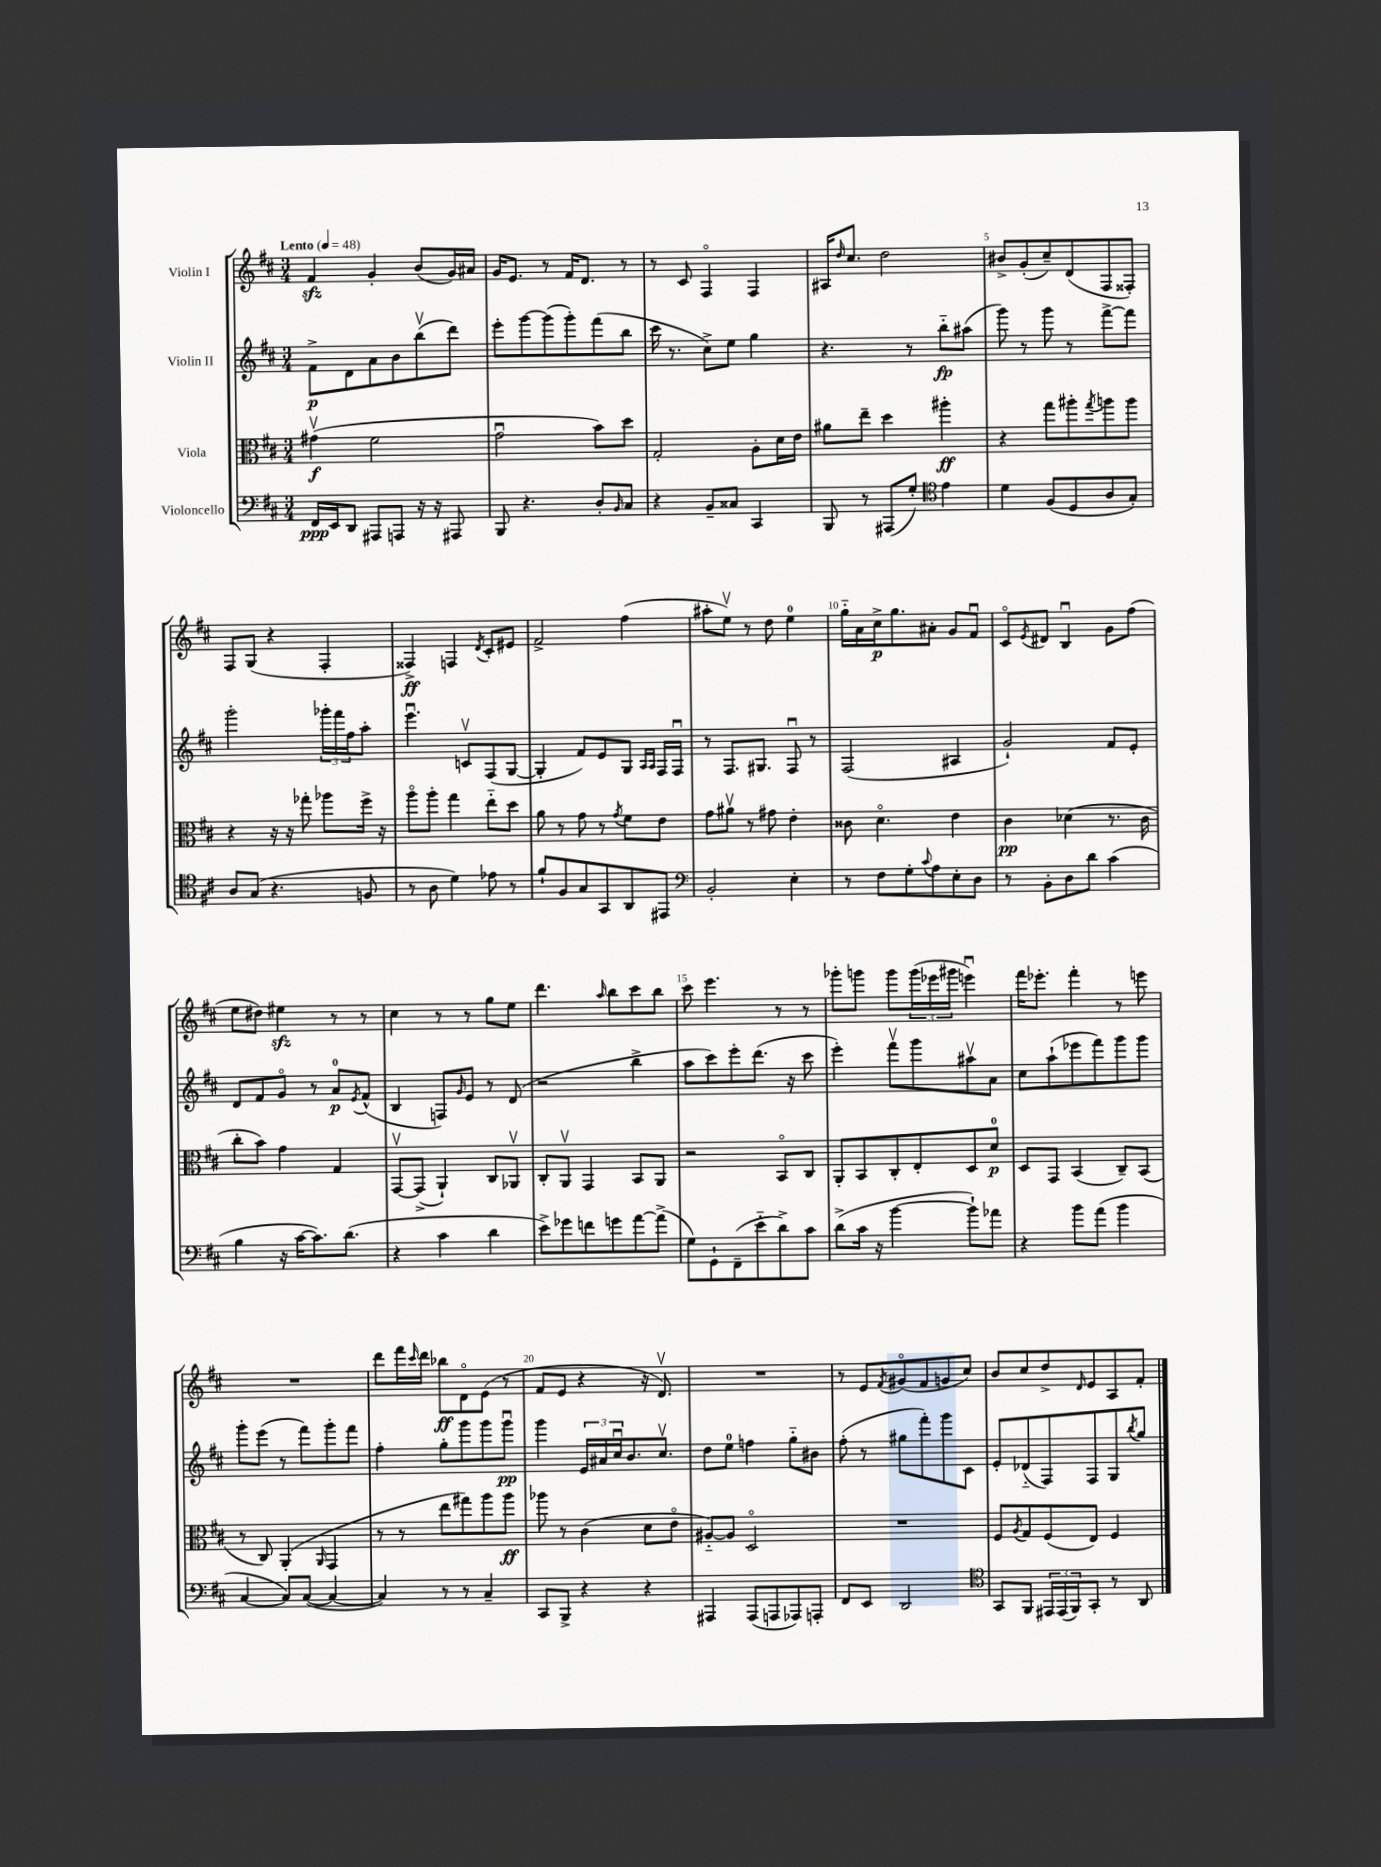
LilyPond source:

<<
\new StaffGroup <<
\new Staff = "s0" \with { instrumentName = "Violin I" } {
    \clef treble \key d \major \numericTimeSignature \time 3/4 \tempo "Lento" 4 = 48
    fis'4\sfz g'4-. b'8( g'16) ais'16 |
    g'16 e'8. r8 fis'16 d'8. r8 |
    r8 cis'8 fis4\flageolet fis4 |
    ais16 \grace { d''16 } cis''8. d''2 |
    bis'8-> g'8-.( cis''8--) d'8( fis8 fisis8-.) |
    fis8 g8( r4 fis4-. |
    fisis4->\ff) f4 \acciaccatura { d'8 } cis'8-. eis'8 |
    fis'2-> fis''4( |
    ais''8-. e''8\upbow) r8 d''8 e''4-0 |
    g''16-_ a'16 cis''16->\p g''8. ais'8-. g'8 fis'8\downbow |
    cis'8\flageolet \acciaccatura { e'8 } dis'8 b4\downbow g'8 fis''8( |
    e''8 dis''8) eis''4\sfz r8 r8 |
    cis''4 r8 r8 g''8 e''8 |
    d'''4. \grace { a''16 } b''8 cis'''8 b''8 |
    cis'''8 e'''4. r8 r8 |
    ges'''8-. g'''8 g'''8 \tuplet 3/2 { g'''16( ees'''16 gis'''16 } e'''4\downbow) |
    fis'''16 ees'''8.-. fis'''4-. r8 e'''8 |
    R2. |
    d'''8 fis'''16 \grace { cis'''16 } d'''16 bes''8\ff d'8\flageolet e'8( r8 |
    fis'8 e'8 r4 r16 d'8.\upbow) |
    R2. |
    r8 e'8 \acciaccatura { fis'8 } gis'8\flageolet( fis'8 g'8 cis''8) |
    b'8 cis''8 d''8-> \grace { d'16 } e'8 a8 fis'8-. \bar "|." |
}
\new Staff = "s1" \with { instrumentName = "Violin II" } {
    \clef treble \key d \major \numericTimeSignature \time 3/4
    fis'8->\p d'8 a'8 b'8 b''8\upbow( d'''8) |
    e'''8-. g'''8~ g'''8( g'''8-.) fis'''8( b''8 |
    cis'''16 r8. cis''8->) e''8 g''4 |
    r4. r8 b''8-_\fp ais''8( |
    g'''8) r8 g'''8 r8 fis'''8~-> fis'''8 |
    g'''2-. \tuplet 3/2 { ges'''16-. fis'''16 fis''16 } a''8-. |
    e'''4.\downbow c'8\upbow fis8( g8~ |
    g4-. fis'8) e'8 g8 \grace { a16 a16 } fis16 fis16\downbow |
    r8 fis8. gis8. fis8\downbow r8 |
    fis2( ais4 |
    g'2-!) fis'8 e'8-. |
    d'8 fis'8 g'8\flageolet r8 a'8-0\p \acciaccatura { e'8 } fis'8-^( |
    b4 f8) \grace { g'16 } e'8 r8 d'8( |
    r2 b''4-> |
    a''8 cis'''8) e'''8-. d'''8.( r16 cis'''8 |
    e'''4-.) fis'''8\upbow g'''8 ais''8\upbow a'8 |
    cis''8 a''8-!( ees'''8 fis'''8) g'''8 g'''8 |
    g'''8-. e'''8( r8 fis'''8) g'''8-. fis'''8 |
    fis''4-. g''8-. g'''8 g'''8 g'''8\downbow\pp |
    g'''4 \tuplet 3/2 { e'16 ais'16 cis''16\downbow } b'8. cis''8.\upbow |
    d''8 e''8-0 f''4 g''8-_ bis'8 |
    fis''8-.( r8 gis''8 fis'''8-.) g'''8 cis'8 |
    e'8-. des'8-_( fis8) fis8 g8 \acciaccatura { b''8 } g''8 \bar "|." |
}
\new Staff = "s2" \with { instrumentName = "Viola" } {
    \clef alto \key d \major \numericTimeSignature \time 3/4
    gis'4\upbow\f( fis'2 |
    g'2\downbow b'8) d''8 |
    g2-. a8-. d'16 e'16 |
    ais'8 e''8-- d''4 ais''4-.\ff |
    r4 g''8 ais''8-. \acciaccatura { g''8 } a''8 a''8 |
    r4 r16 r16 ges''8-. aes''8 fis''16-> r16 |
    a''8\flageolet a''8-. g''4 e''8-_ d''8 |
    a'8 r8 g'8 r8 \acciaccatura { g'8 } fis'8 e'8 |
    g'8 ais'8\upbow r8 gis'8 e'4-. |
    cisis'8 d'4.\flageolet e'4 |
    cis'4\pp des'4( r8. cis'16 |
    cis''8-. b'8) g'4 g4 |
    g,8~\upbow g,8->( a,4-!) cis8 aes,8\upbow |
    cis8-. a,8\upbow g,4 b,8 a,8 |
    r2 b,8\flageolet cis8 |
    a,8-. b,8 cis8-. e8-. d8 d'8-0\p |
    d8 g,8 b,4( cis8--) b,8( |
    r8 cis8) a,4-.( \grace { a,16 } g,4 |
    r8 r8 e''8 gis''8) a''8 a''8\ff |
    aes''8 r8 cis'4( d'8 e'8\flageolet |
    ais8~-_) ais8 d2\flageolet |
    R2. |
    fis8 \acciaccatura { a8 } g8 fis8( e8) fis4 \bar "|." |
}
\new Staff = "s3" \with { instrumentName = "Violoncello" } {
    \clef bass \key d \major \numericTimeSignature \time 3/4
    fis,16\ppp e,16 d,8 ais,,8 a,,8 r16 r16 ais,,8 |
    b,,8 r4. d8-. \grace { b,16 } cis8 |
    r4 b,8-- cisis8 cis,4 |
    b,,8 r8 ais,,8( g8-.) \clef tenor e'4 |
    d'4 fis8( d8 a8 g8-.) |
    a8 g8( r4. f8 |
    r8 a8 d'4) ees'8 r8 |
    fis'8-! fis8 g8 g,8 a,8 eis,8 |
    \clef bass b,2-. e4-. |
    r8 fis8 g8-. \appoggiatura { cis'8 } a8 e8-. d8 |
    r8 b,8-. d8 d'8 cis'4( |
    b4 r16 cis'16~ cis'8.) d'8.( |
    r4 cis'4 d'4 |
    e'8->) ges'8 f'8 g'8 a'8~ a'8->( |
    g8) g,8-! fis,8--( e'8-_ d'8->) cis'8 |
    d'8->( cis'16 r16 b'4~ b'8-!) aes'8 |
    r4 b'8 a'8( b'4 |
    cis4~ cis8) cis8~( cis4~ |
    cis4) r8 r8 cis4-- |
    cis,8 b,,8-> r4 r4 |
    ais,,4 ais,,8( a,,8 aes,,8) a,,8-. |
    fis,8 e,8 d,2 |
    \clef tenor g,8 fis,8 \tuplet 3/2 { eis,16 eis,16( fis,16) } g,8-. r8 a,8 \bar "|." |
}
>>
>>
\layout { \context { \Score \override BarNumber.break-visibility = ##(#f #t #t) barNumberVisibility = #(every-nth-bar-number-visible 5) } }
